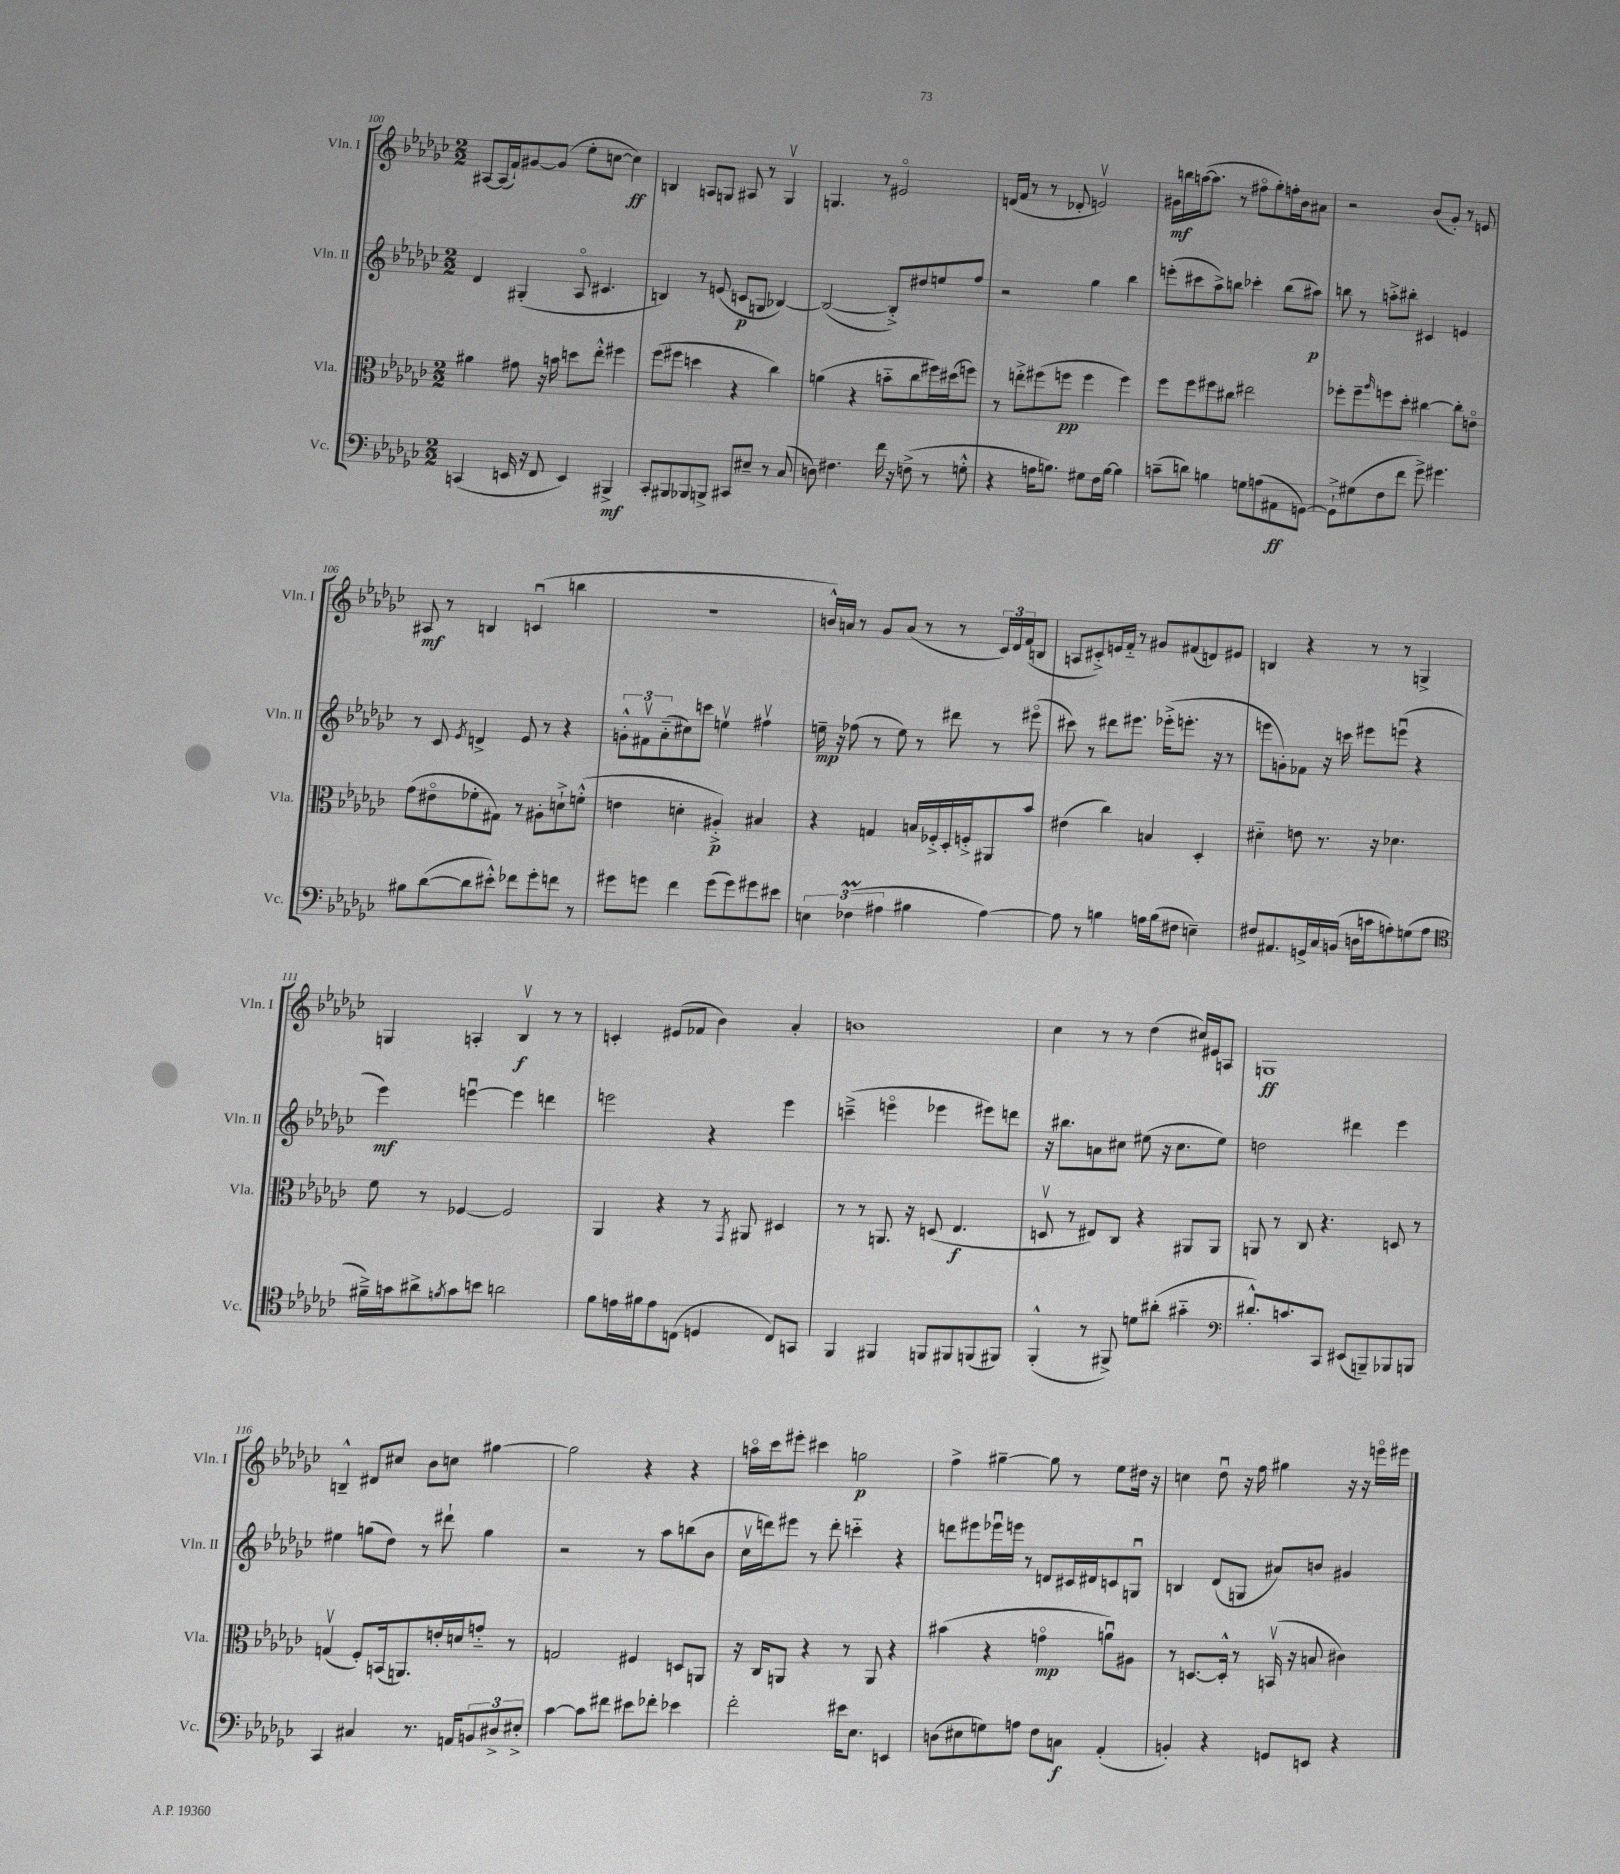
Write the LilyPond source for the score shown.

<<
\new StaffGroup <<
\new Staff = "s0" \with { instrumentName = "Vln. I" shortInstrumentName = "Vln. I" } {
    \clef treble \key ges \major \numericTimeSignature \time 2/2
    ais8~ ais16( f'16-!) gis'8~ gis'8( ees''8-. c''8~ c''4\ff) |
    b4 a8 g8 ais8 r8 g4\upbow |
    g4. r8 eis'2\flageolet |
    d'16( f'16 r8 r8 des'8-. e'2\upbow) |
    gis'16\mf b''16 a''16~( a''8. r8 fis''8\flageolet ges''8-.) f''16-. bes'16 ais'8 |
    r2 bes'8( ges'8-.) r8 e'8 |
    ais8\mf r8 b4 c'4\downbow( b''4 |
    R1 |
    b'16-^) a'16 r8 ges'8 a'8( r8 r8 \tuplet 3/2 { ces'16) des'16 f'16( } b8 |
    a8 cis'8-.->) e'16 f'16-_ r8 gis'8 fis'8( d'8) eis'8 |
    b4 r4 r8 r8 g4-> |
    g4 a4-. bes4\upbow\f r8 r8 |
    c'4-. eis'8( fes'8 bes'4) aes'4-. |
    b'1 |
    ces''4 r8 r8 des''4( cis''16) eis'16 a8 |
    g1\ff |
    b4---^ dis'8 cis''8 bes'8 c''8 gis''4~ |
    gis''2 r4 r4 |
    a''16\flageolet ces'''16 eis'''8-. cis'''4 g''2\p |
    f''4-> gis''4~-- gis''8 r8 ees''8 dis''16 r16 |
    c''4 des''8\downbow r16 f''16 gis''4 r16 r16 e'''16\flageolet eis'''16 \bar "|." |
}
\new Staff = "s1" \with { instrumentName = "Vln. II" shortInstrumentName = "Vln. II" } {
    \clef treble \key ges \major \numericTimeSignature \time 2/2
    des'4 gis4-.( aes8\flageolet cis'4. |
    b4) r8 e'8( c'8\p g8 bes4~) |
    bes2~( bes8-.->) dis''8 e''8 f''8 |
    r2 ges''4 bes''4 |
    e'''8-.( cis'''8 aes''8->) b''8 ces'''4-. b''8( ais''8\p) |
    b''8 r8 a''8-.-> bis''8-. cis'4 e'4 |
    r8 ces'8 \acciaccatura { ees'8 } d'4-> ees'8 r8 r4 |
    \tuplet 3/2 { g'8-.-^ fis'8\upbow aes'8-_( } cis''8) c'''8 e''4\upbow fis''4\upbow |
    e''16--\mp r16 fes''8( r8 e''8) r8 dis'''8 r8 eis'''8\flageolet( |
    cis'''8) r8 dis'''8 eis'''8. ees'''16-.->( e'''8.-. r16 r8 |
    e'''8 g'8-.) fes'8 r16 c'''16 eis'''8 e'''8\downbow( r4 |
    ees'''4\mf) e'''4~\downbow e'''4 d'''4 |
    e'''2 r4 e'''4 |
    c'''4--->( e'''4\flageolet ees'''4 eis'''8) d'''8 |
    r16 bis''8. a'8 cis''8 eis''8( r16 cis''8. eis''8) |
    d''2 dis'''4 ees'''4 |
    eis''4 g''8( des''8) r8 dis'''8-! g''4 |
    r2 r8 aes''8 b''8( bes'8 |
    ces''16\upbow d'''16) eis'''8 r8 d'''8-. c'''4-_ r4 |
    d'''8 eis'''8 ees'''16\downbow e'''16 r8 d'8 cis'16 dis'16 c'8 g8\downbow |
    b4 des'8( g8 ais'8) b'8 gis'4 \bar "|." |
}
\new Staff = "s2" \with { instrumentName = "Vla." shortInstrumentName = "Vla." } {
    \clef alto \key ges \major \numericTimeSignature \time 2/2
    ais'4 gis'8 r16 b'16 d''8 ees''8-.-^ fis''4 |
    f''8( fis''8 d''4 r4 ces''4) |
    a'4( r4 b'8-_ ces''8 fis''16) dis''16( f''8) |
    r8 e''8-.-> fis''8( f''8\pp f''4 f''4) |
    f''8 f''8 fis''8 cis''8 eis''2 |
    fes''8-. fes''8-- \grace { aes''16 } f''8 des''8-. cis''4~ cis''8-. e'8\flageolet |
    ges'8( eis'8\flageolet fes'8-. gis8) r8 ais8-. d'8-!-> f'8-.-^( |
    e'4 d'4-. ais4-.->\p) bis4 |
    r4 g4 b16 fes16-.-> des16-. f16-.-> ais,8 bes'8 |
    eis'4( ces''4) b4 des4-. |
    dis'4-_ e'8 r8. r16 des'4. |
    f'8 r8 fes4~ fes2 |
    aes,4 r4 r8 \acciaccatura { ges,8 } ais,8 dis4 |
    r8 r8 a,8. r16 d8( ees4.\f |
    d8\upbow r8 eis8) ces8 r4 ais,8 ais,8 |
    a,8 r8 ces8 r4. d8 r8 |
    g4\upbow( f8-.) b,16( a,8.) e'16-. d'16 g'8-_ r8 |
    g2 fis4 d8 a,8 |
    r16 ces16 a,8 r4 r8 a,8 r4 |
    bis'4( r4 g'4\flageolet\mp a'8\downbow) ais8 |
    r8 d8.~ d16-.-^ r8 b,16\upbow( r16 b8 cis'4) \bar "|." |
}
\new Staff = "s3" \with { instrumentName = "Vc." shortInstrumentName = "Vc." } {
    \clef bass \key ges \major \numericTimeSignature \time 2/2
    c,4( e,16 r16 f,8 e,4) bis,,4->\mf |
    ces,8-. bis,,8 bes,,8 b,,8-> cis,8 eis8-- r8 ces8( |
    d8) fis4. f'16 r16 f8->( r8 g8-.-^ |
    r4 a16 b8.) gis8 f16 b16~ b4 |
    c'8--( d'8) b4 g8 a8( ais,8\ff g,8~) |
    g,8-!-> gis8( f8 f'8 ges'8->) gis'4. |
    bis8 des'8~( des'8 eis'8-.-^) fes'8 ges'8-. f'8 r8 |
    gis'8 g'8 f'4 g'8( g'8) gis'8 eis'8 |
    \tuplet 3/2 { e4 fes4\prall( ais4 } bis4 ais4~) |
    ais8 r8 b4 a16 b16( fis8 e4--) |
    fis8 ais,8. g,16-> ces16 b,16( d16 c'16 a8-.) g8( a8 |
    \clef tenor fis'16--->) g'16 ais'8-> \acciaccatura { f'8 } g'8 b'8 a'2 |
    f'8 e'16 fis'16 e'8 c8( d4 c8) g,8 |
    f,4 fis,4 f,8 fis,8 f,8( fis,8) |
    f,4-.-^( r8 fis,8->) d'8 ais'8-.( gis'4-_ |
    \clef bass dis'8.-.-^) c'8. ces,8 eis,8( b,,8--) bes,,8 b,,8 |
    ces,4 cis4 r8. a,16 \tuplet 3/2 { b,8 dis8-> eis8-.-> } |
    ces'4~ ces'8 fis'8 eis'8 fes'8-. ees'4 |
    f'2-. eis'16 ees8. e,4 |
    d8( eis8 g8) a8 f8 c8\f aes,4-.( |
    b,4-.) r4 g,8 e,8 r4 \bar "|." |
}
>>
>>
\layout { \context { \Score currentBarNumber = #100 } }
